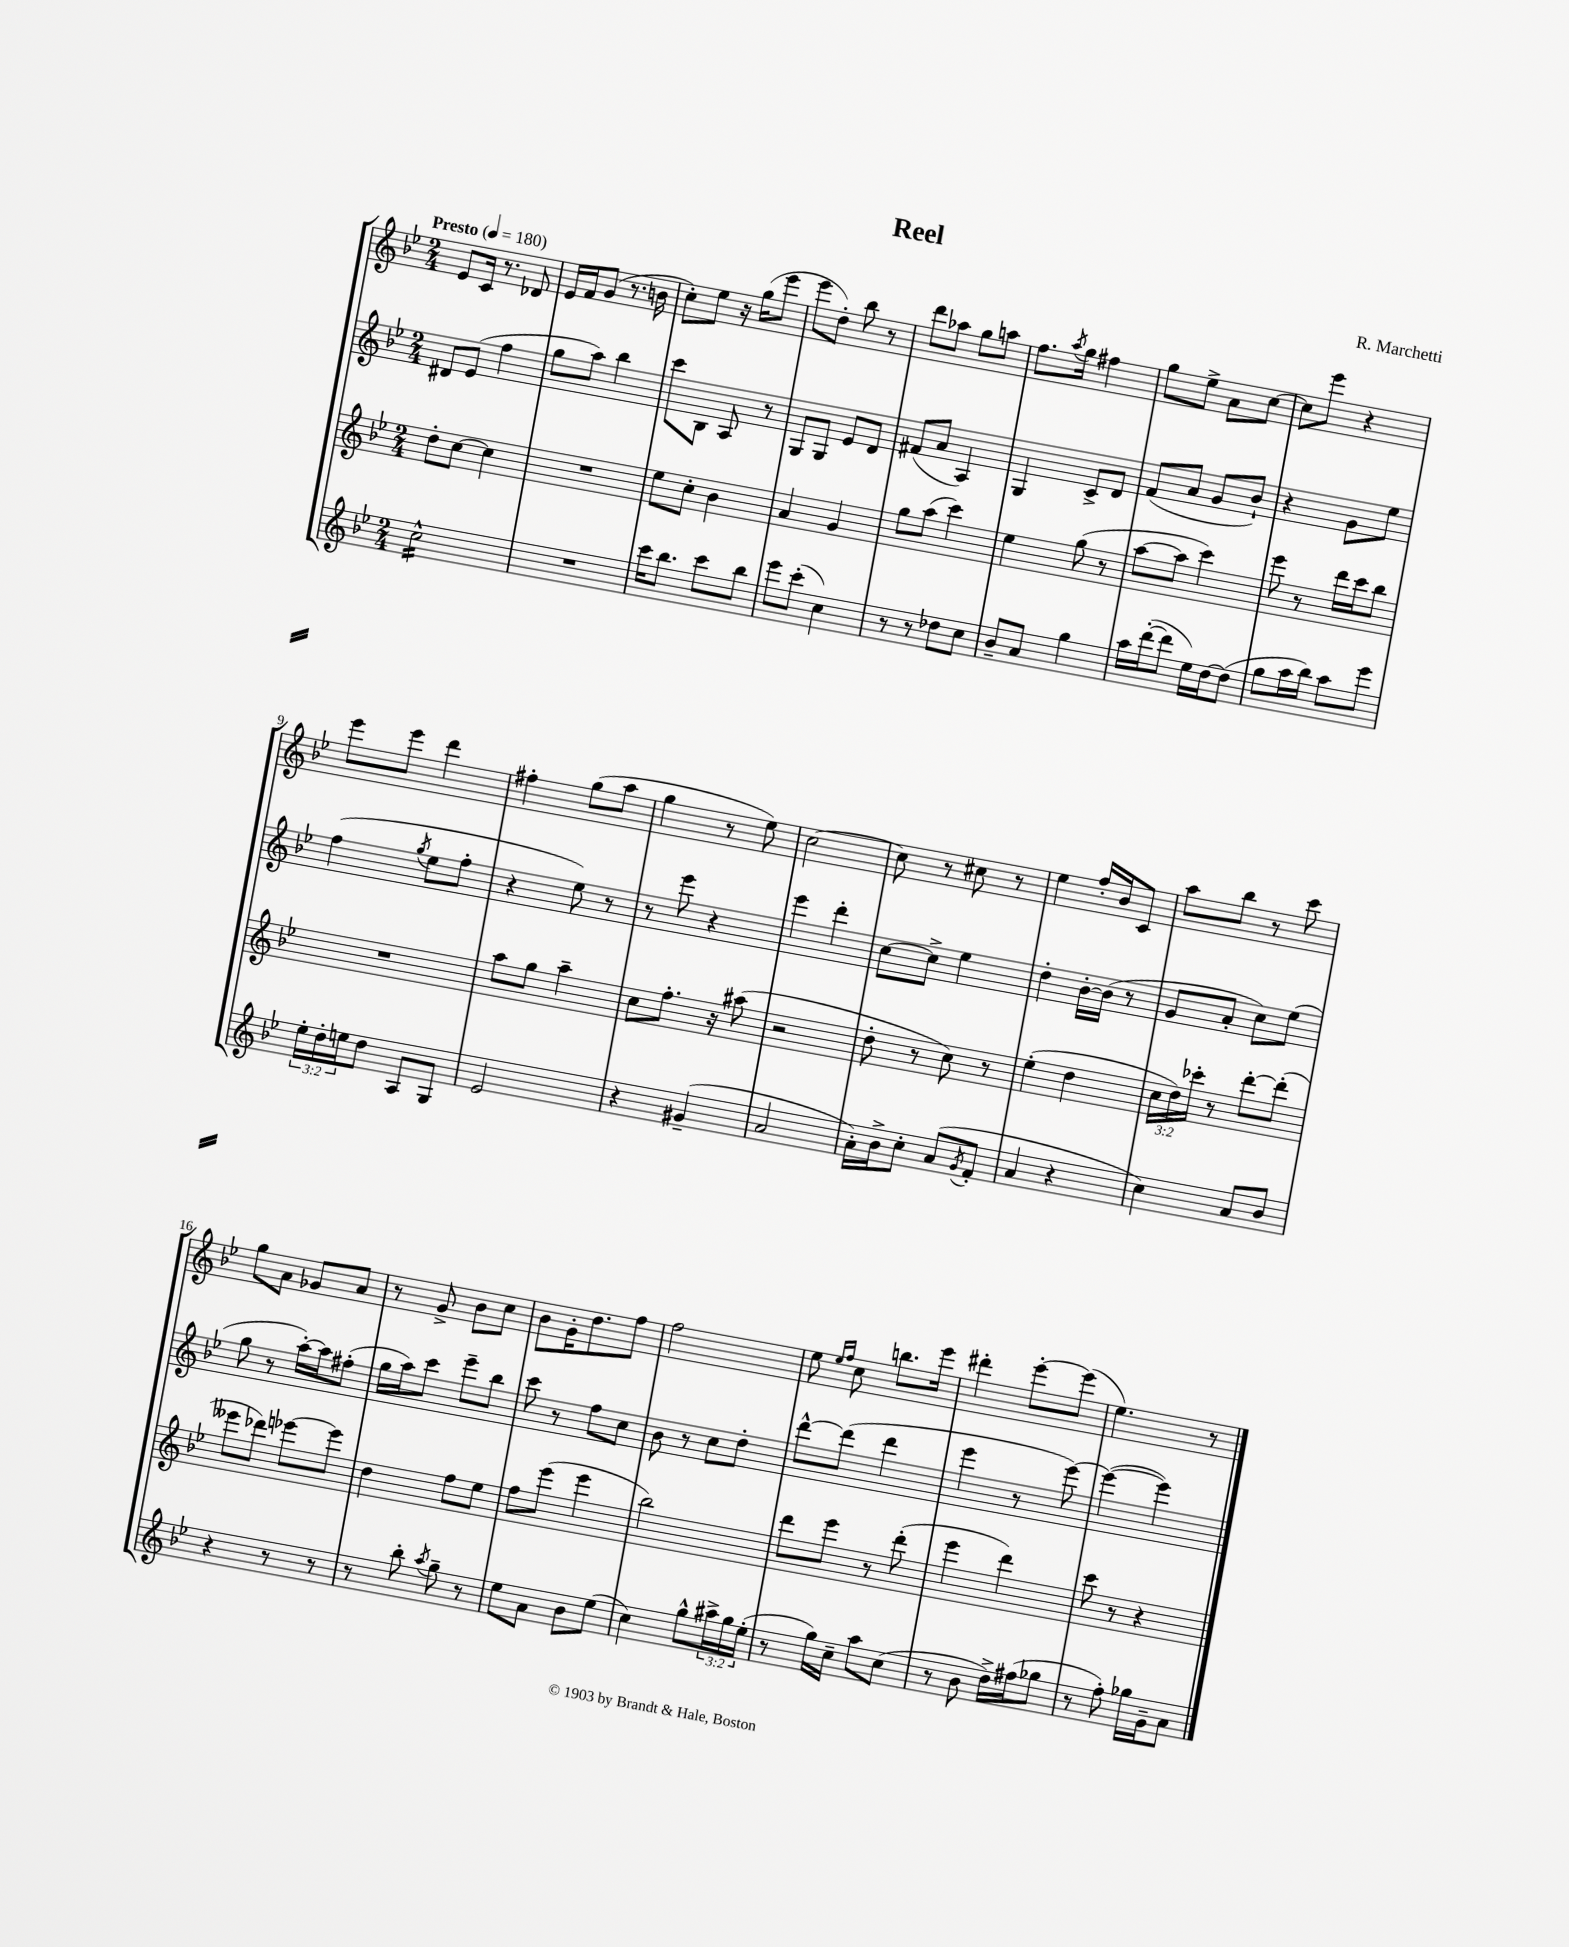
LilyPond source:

\header { title = "Reel" composer = "R. Marchetti" }
<<
\new StaffGroup <<
\new Staff = "s0" {
    \clef treble \key bes \major \numericTimeSignature \time 2/4 \tempo "Presto" 4 = 180
    ees'8 c'16 r8. des'8 |
    ees'16 f'16 g'8( r8. b'16 |
    c''8-.) ees''8 r16 g''16( ees'''8 |
    ees'''8 d''8-.) bes''8 r8 |
    d'''8 aes''8 g''8 a''8 |
    f''8. \acciaccatura { a''8 } g''16 fis''4 |
    g''8 ees''8-> a'8 c''8~ |
    c''8 ees'''8 r4 |
    ees'''8 ees'''8 d'''4 |
    fis''4-. g''8( a''8 |
    g''4 r8 ees''8) |
    c''2~ |
    c''8 r8 cis''8 r8 |
    ees''4 f''16-. bes'16 c'8 |
    a''8 bes''8 r8 c'''8 |
    g''8 a'8 ges'8 a'8 |
    r8 g'8-> bes'8 c''8 |
    bes'8 g'16-. d''8. f''8 |
    f''2 |
    ees''8 \grace { ees''16 f''16 } c''8 b''8. ees'''16 |
    dis'''4-. ees'''8~-. ees'''8( |
    ees''4.) r8 \bar "|." |
}
\new Staff = "s1" {
    \clef treble \key bes \major \numericTimeSignature \time 2/4
    dis'8 ees'8( f''4 |
    g''8 a''8) bes''4 |
    c'''8 bes8 a8 r8 |
    g8 g8 ees'8 d'8 |
    fis'8( a'8 a4) |
    g4 c'8-> d'8 |
    f'8( a'8 g'8 bes'8-!) |
    r4 g'8 ees''8 |
    f''4( \acciaccatura { g''8 } ees''8 f''8-. |
    r4 ees''8) r8 |
    r8 ees'''8 r4 |
    ees'''4 d'''4-. |
    c''8~ c''8-> ees''4 |
    d''4-. bes'16~-. bes'16( r8 |
    g'8 a'8-. c''8) ees''8( |
    g''8 r8 a''16~-.) a''16 fis''8-.( |
    g''16 a''16) c'''8 ees'''8-- bes''8 |
    c'''8 r8 f''8 c''8 |
    bes'8 r8 c''8 d''8-. |
    d'''8~-^ d'''8( d'''4 |
    ees'''4 r8 ees'''8~) |
    ees'''4~( ees'''4) \bar "|." |
}
\new Staff = "s2" {
    \clef treble \key bes \major \numericTimeSignature \time 2/4 \override Staff.TupletNumber.text = #tuplet-number::calc-fraction-text
    d''8-. c''8~ c''4 |
    R2 |
    ees''8 c''8-. bes'4 |
    a'4 g'4 |
    g''8 a''8( c'''4) |
    ees''4 g''8( r8 |
    a''8~ a''8 c'''4) |
    ees'''8 r8 d'''16 c'''16 bes''8 |
    R2 |
    a''8 g''8 a''4-- |
    c''8 f''8.-. r16 ais''8( |
    r2 |
    d''8-. r8 c''8) r8 |
    ees''4-.( d''4 |
    \tuplet 3/2 { c''16 d''16) ces'''16-. } r8 d'''8~-. d'''8-.( |
    eeses'''8 des'''8) ees'''8~ ees'''8 |
    d''4 f''8 ees''8 |
    f''8 ees'''8( ees'''4 |
    bes''2) |
    d'''8 ees'''8 r8 d'''8-.( |
    ees'''4 d'''4) |
    c'''8 r8 r4 \bar "|." |
}
\new Staff = "s3" {
    \clef treble \key bes \major \numericTimeSignature \time 2/4 \override Staff.TupletNumber.text = #tuplet-number::calc-fraction-text
    c''2:16-^ |
    R2 |
    c'''16 bes''8. c'''8 bes''8 |
    ees'''8 c'''8-.( c''4) |
    r8 r8 des''8 c''8 |
    bes'8-- a'8 g''4 |
    a''16 d'''16~-.( d'''8 ees''16) d''16~ d''8( |
    g''8 a''16 bes''16) a''8 ees'''8 |
    \tuplet 3/2 { ees''16-. d''16-. e''16 } d''8 a8 g8 |
    ees'2 |
    r4 gis'4--( |
    a'2 |
    a'16-.) bes'16-> c''8-. a'8( \acciaccatura { g'8 } f'8-. |
    a'4 r4 |
    c''4) a'8 bes'8 |
    r4 r8 r8 |
    r8 bes''8-. \acciaccatura { a''8 } g''8-- r8 |
    ees''8 a'8 bes'8 ees''8( |
    c''4) g''8-^ \tuplet 3/2 { ais''16-> g''16 ees''16-.( } |
    r8 g''16) c''16-- a''8 c''8( |
    r8 bes'8 d''16->) fis''16( ges''8 |
    r8 f''8-.) ges''16 g'16-- a'8 \bar "|." |
}
>>
>>
